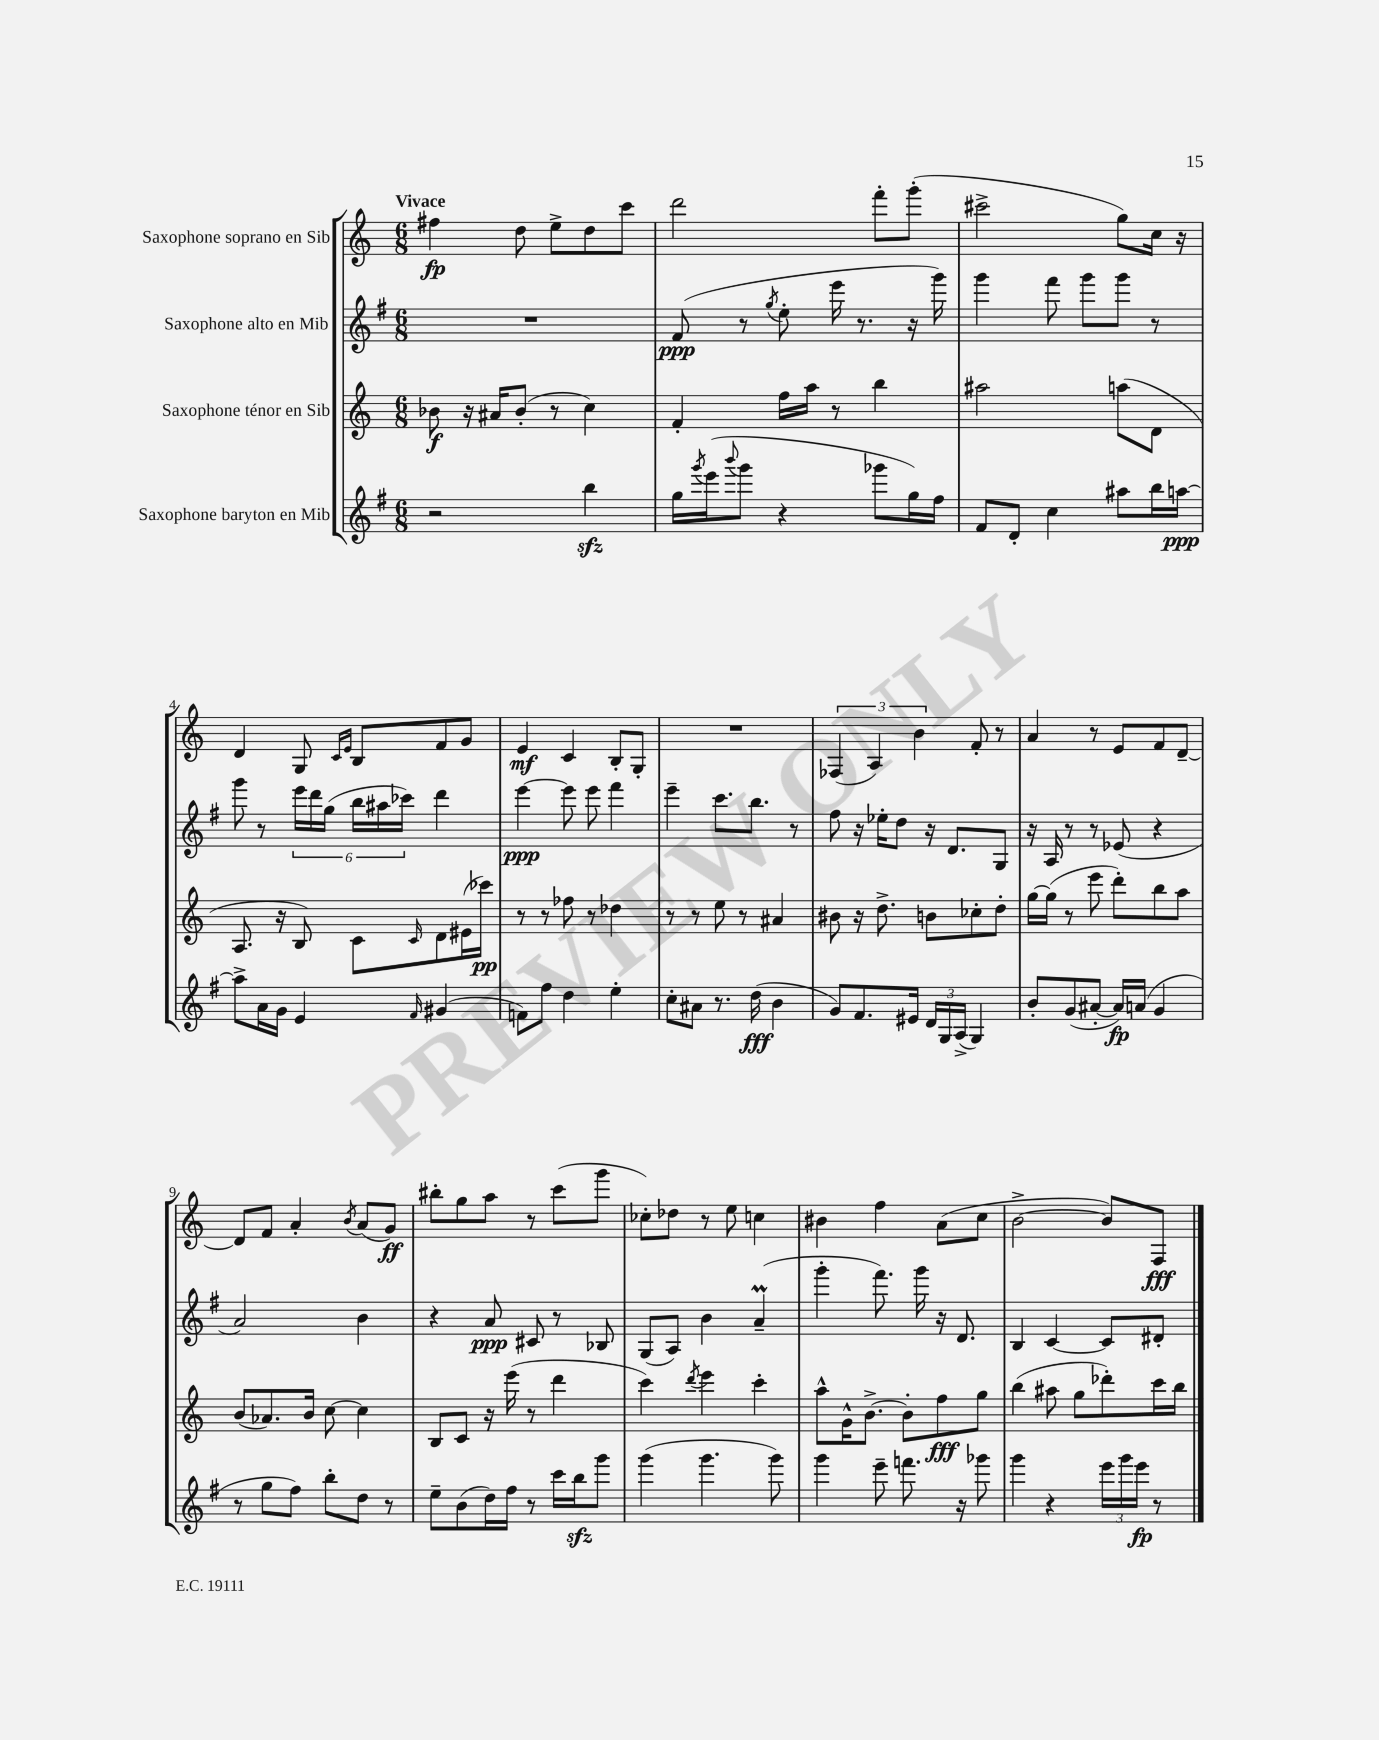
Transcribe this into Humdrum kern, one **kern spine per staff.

**kern	**kern	**kern	**kern
*staff4	*staff3	*staff2	*staff1
*clefG2	*clefG2	*clefG2	*clefG2
*k[f#]	*k[]	*k[f#]	*k[]
*M6/8	*M6/8	*M6/8	*M6/8
2r	8b-\	2.r	4ff#\
.	16r	.	.
.	16a#/LK	.	.
.	(8b-'/J	.	8dd\
.	8r	.	8ee^\L
4bb\	4cc\)	.	8dd\
.	.	.	8ccc\J
=	=	=	=
16gg\LL	4f'/	(8f#/	2ddd\
8qggg/	.	.	.
(16eee\J	.	.	.
8qqbbb/	.	.	.
8ggg\J	.	8r	.
.	.	8qgg/	.
4r	16ff\LL	8ee'\	.
.	16aa\JJ	.	.
.	8r	16eee\	.
.	.	8.r	.
8ggg-\L	4bb\	.	8fff'\L
16gg\L)	.	16r	(8ggg'\J
16ff#\JJ	.	16ggg\)	.
=	=	=	=
8f#/L	2aa#\	4ggg\	2ccc#^\
8d'/J	.	.	.
4cc\	.	8fff#\	.
.	.	8ggg\L	.
8aa#\L	(8aa\L	8ggg\J	8gg\L)
16bb\L	8d\J	8r	16cc\Jk
[16aa\JJ	.	.	16r
=	=	=	=
8aa^\]L	8.A/	8ggg\	4d/
16a\L	.	8r	.
16g\JJ	16r	.	.
4e/	8B/)	24eee\LL	8G/
.	.	24ddd\	.
.	.	(24gg\JJ	.
.	.	.	16qqc/LL
.	.	.	16qqe/JJ
.	8c\L	24bb\LL	8B/L
.	.	24aa#\	.
.	.	24ccc-\JJ)	.
16qqf#/	16qqc/	.	.
(4g#/	8d\	4ddd\	8f/
.	(16e#\L	.	8g/J
.	16ccc-\JJ)	.	.
=	=	=	=
8f\L)	8r	[4eee\	4e/
8ff#\J	8r	.	.
4dd\	8ff-\	8eee\]	4c/
.	8r	8eee\	.
4ee'\	4dd-\	4fff#\	8B'/L
.	.	.	8G'/J
=	=	=	=
8cc'\L	8r	4eee~\	2.r
8a#\J	8r	.	.
8.r	8ee\	8.ccc\L	.
.	8r	.	.
(16dd\	.	8.bb\J	.
4b\	4a#/	.	.
.	.	8r	.
=	=	=	=
8g/L)	8b#\	8ff#\	(6F-/
8.f#/	16r	16r	.
.	.	.	6A/)
.	8.dd^\	16ee-'\LK	.
.	.	8dd\J	.
16e#/Jk	.	.	.
.	.	.	6b\
24d/LL	8b\L	16r	.
24G/	.	.	.
.	.	8.d/L	.
(24A^/JJ	.	.	.
4G/)	8cc-'\	.	8f'/
.	8dd'\J	8G/J	8r
=	=	=	=
8b'/L	[16gg\LL	16r	4a/
.	(16gg\]JJ	16A/	.
(8g/	8r	8r	.
[8a#'/J	8eee\	8r	8r
16a#/]LL)	8ddd'\L)	(8e-/	8e/L
(16a/JJ	.	.	.
4g/	8bb\	4r	8f/
.	8aa\J	.	[8d~/J
=	=	=	=
8r	(8b/L	2a/)	8d/]L
8gg\L	8.a-/)	.	8f/J
8ff#\J)	.	.	4a'/
.	16b/Jk	.	.
8bb'\L	[8cc\	.	.
.	.	.	8qb/
8dd\J	4cc\]	4b\	(8a/L
8r	.	.	8g/J)
=	=	=	=
8ee~\L	8B/L	4r	8bb#'\L
(8b\	8c/J	.	8gg\
16dd\L)	16r	8a/	8aa\J
16ff#\JJ	(16eee\	.	.
8r	8r	8c#/	8r
16ccc\LL	4ddd\	8r	(8ccc\L
16bb\J	.	.	.
8ggg\J	.	8B-/	8ggg\J
=	=	=	=
(4ggg\	4ccc\)	(8G/L	8cc-'\L)
.	.	8A/J)	8dd-\J
.	8qddd/	.	.
4.ggg\	4eee\	4b\	8r
.	.	.	8ee\
.	4ccc'\	(4a~/	4cc\
8ggg\)	.	.	.
=	=	=	=
4ggg\	8aa^^\L	4ggg'\	4b#\
.	16g^^\K	.	.
.	[8.b^\J	.	.
8eee~\	.	8.fff#\)	4ff\
8.fff\	8b'\]L	.	.
.	.	16ggg\	.
.	8ff\	16r	(8a\L
16r	.	8.d/	.
8ggg-\	8gg\J	.	8cc\J
=	=	=	=
4ggg\	(4bb\	4B/	[2b^\
4r	8aa#\	[4c/	.
.	8gg\L	.	.
24eee\LL	8ddd-'\)	8c/]L	8b/]L)
24ggg\	.	.	.
24eee\JJ	.	.	.
8r	16ccc\L	8d#'/J	8F/J
.	16bb\JJ	.	.
==	==	==	==
*-	*-	*-	*-
